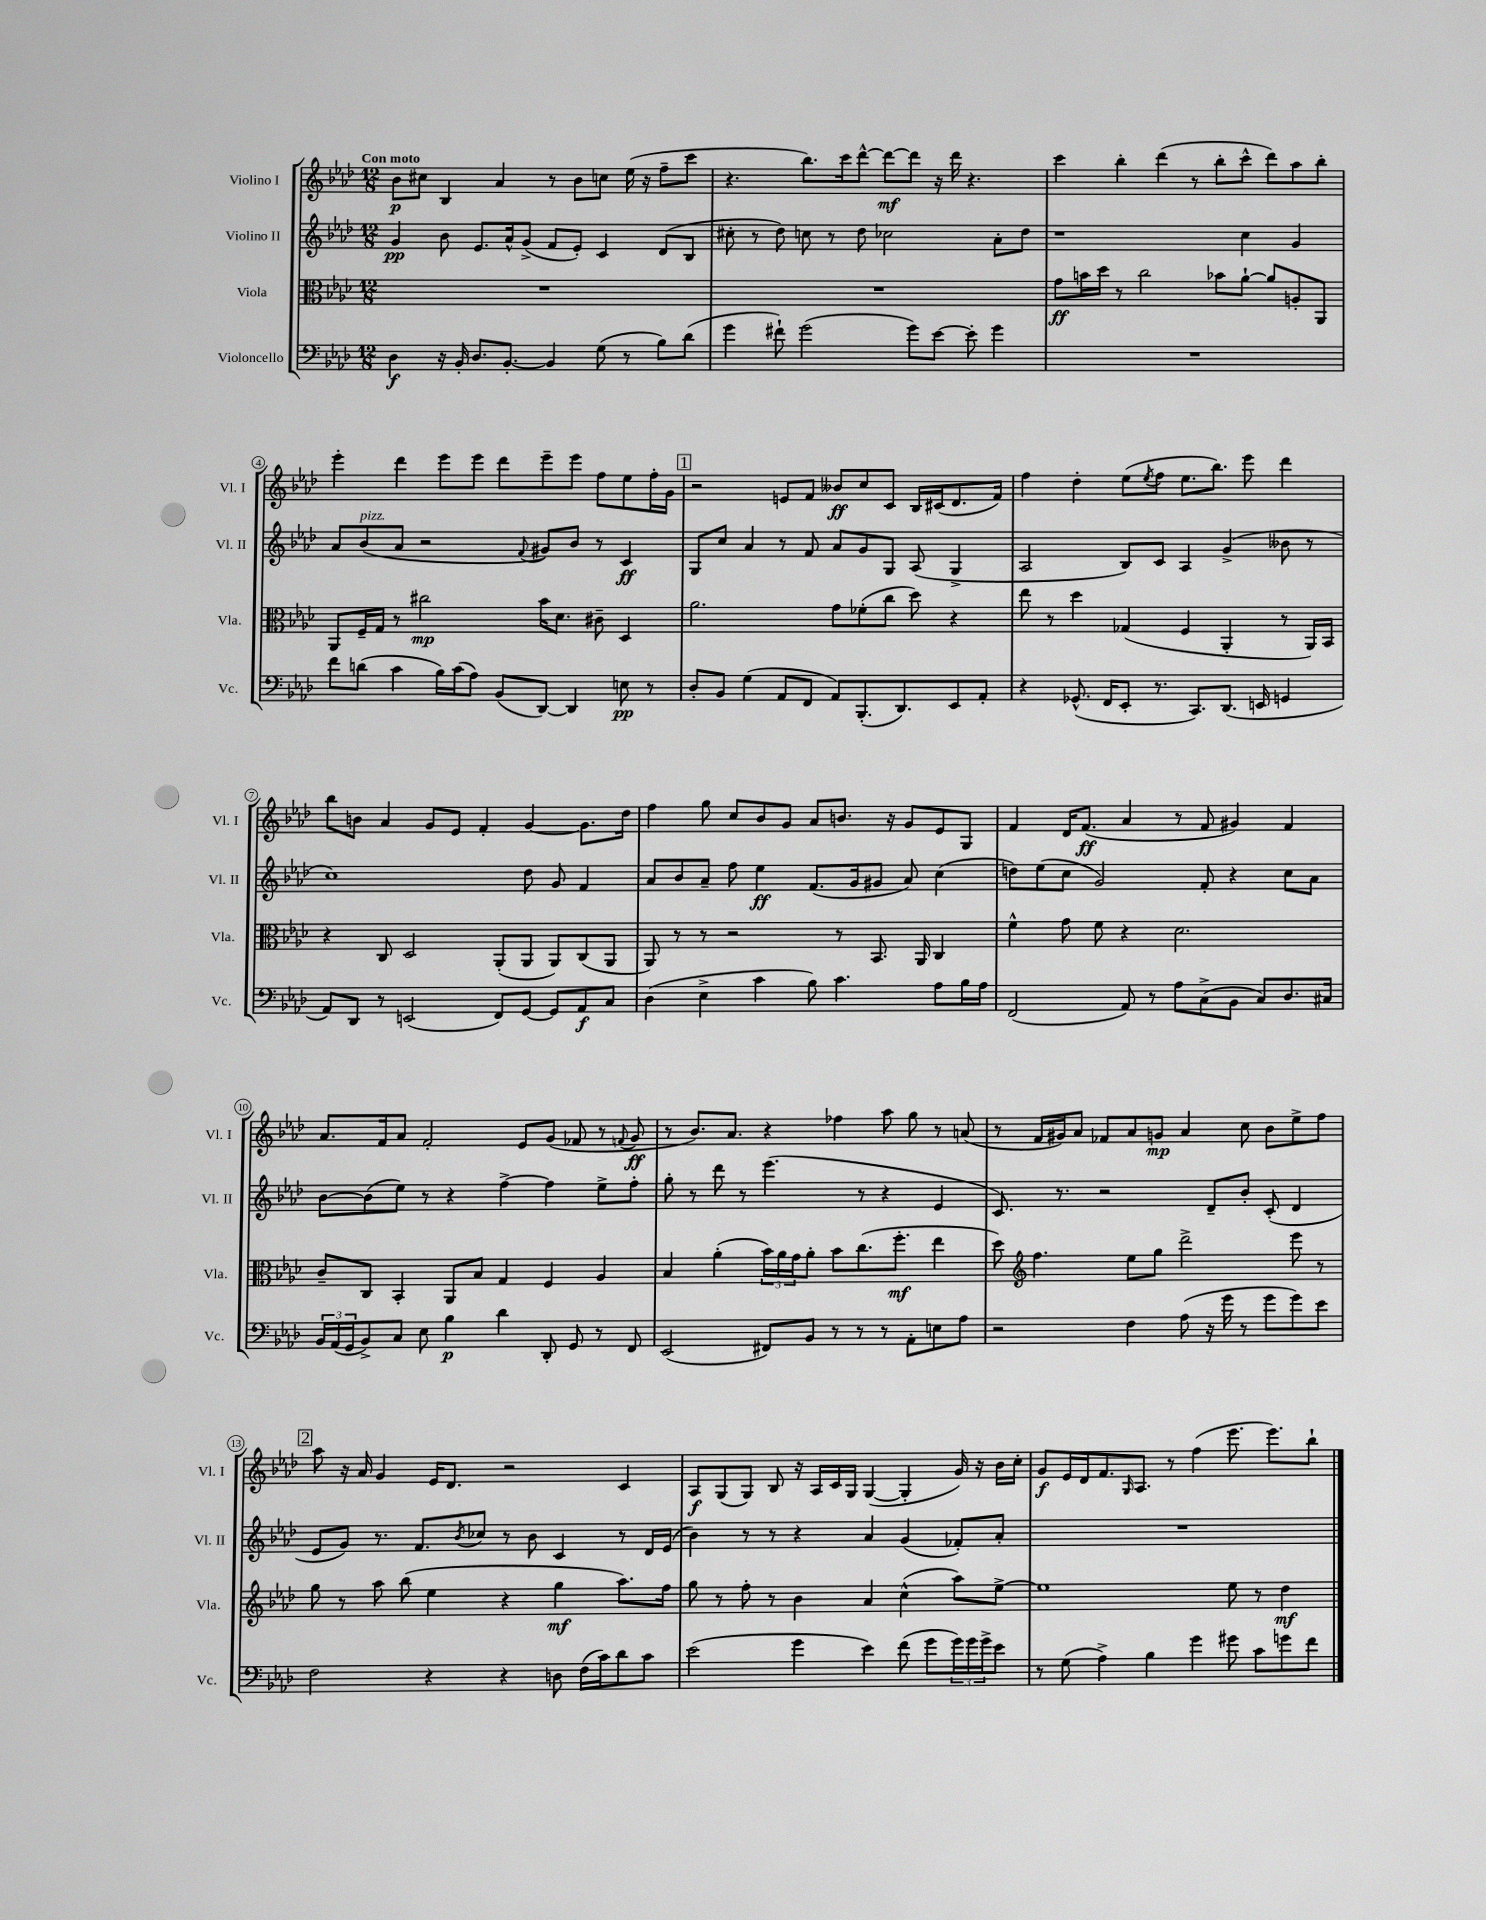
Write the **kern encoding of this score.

**kern	**dynam	**kern	**dynam	**kern	**dynam	**kern	**dynam
*part4	*part4	*part3	*part3	*part2	*part2	*part1	*part1
*staff4	*staff4	*staff3	*staff3	*staff2	*staff2	*staff1	*staff1
*I"Violoncello	*	*I"Viola	*	*I"Violino II	*	*I"Violino I	*
*I'Vc.	*	*I'Vla.	*	*I'Vl. II	*	*I'Vl. I	*
*clefF4	*	*clefC3	*	*clefG2	*	*clefG2	*
*k[b-e-a-d-]	*	*k[b-e-a-d-]	*	*k[b-e-a-d-]	*	*k[b-e-a-d-]	*
*M12/8	*	*M12/8	*	*M12/8	*	*M12/8	*
=1	=1	=1	=1	=1	=1	=1	=1
!	!	!	!	!	!	!LO:TX:a:B:t=Con moto	!
4D-\	f	1.r	.	4g/	pp	8b-\L	p
.	.	.	.	.	.	8cc#X\J	.
16r	.	.	.	8b-\	.	4B-/	.
16BB-'/	.	.	.	.	.	.	.
8.D-/L	.	.	.	8.e-/L	.	.	.
.	.	.	.	.	.	4a-/	.
[8.BB-'/J	.	.	.	16a-^^/k	.	.	.
.	.	.	.	(8g^/J	.	.	.
4BB-/]	.	.	.	8f/L	.	8r	.
.	.	.	.	8e-'/J)	.	8b-\L	.
(8G\	.	.	.	4c/	.	8ccn\J	.
8r	.	.	.	.	.	(16ee-\	.
.	.	.	.	.	.	16r	.
8B-\L)	.	.	.	(8d-/L	.	8ff~\L	.
(8d-\J	.	.	.	8B-/J	.	8ccc\J	.
=2	=2	=2	=2	=2	=2	=2	=2
4g\	.	1.r	.	8cc#X'\	.	4.r	.
.	.	.	.	8r	.	.	.
8f#X`\)	.	.	.	8dd-\)	.	.	.
(2g\	.	.	.	8ccn\	.	8.bb-\L)	.
.	.	.	.	8r	.	.	.
.	.	.	.	.	.	16ccc\k	.
.	.	.	.	8dd-\	.	[8ddd-^^\J	.
.	.	.	.	2cc-X\	.	8ddd-\L_	mf
8g\L)	.	.	.	.	.	8ddd-\J]	.
[8e-\J	.	.	.	.	.	16r	.
.	.	.	.	.	.	16ddd-\	.
8e-'\]	.	.	.	.	.	4.r	.
4g\	.	.	.	8a-'\L	.	.	.
.	.	.	.	8dd-\J	.	.	.
=3	=3	=3	=3	=3	=3	=3	=3
1.r	.	8g\L	ff	1r	.	4ccc\	.
.	.	16bn\L	.	.	.	.	.
.	.	16dd-\JJ	.	.	.	.	.
.	.	8r	.	.	.	4bb-'\	.
.	.	2cc\	.	.	.	.	.
.	.	.	.	.	.	(4ddd-\	.
.	.	.	.	.	.	8r	.
.	.	8b-X\L	.	.	.	8bb-'\L	.
.	.	[8a-`\J	.	4cc\	.	8ccc^^\J	.
.	.	8a-/L]	.	.	.	8ddd-\L)	.
.	.	8An'/	.	4g/	.	8aa-\	.
.	.	8AA-/J	.	.	.	8bb-'\J	.
!!LO:LB:g=z
=4	=4	=4	=4	=4	=4	=4	=4
8f\L	.	8AA-/L	.	8a-/L	.	4eee-'\	.
!	!	!	!	!LO:TX:a:i:t=pizz.	!	!	!
(8dn\J	.	16F~/L	.	(8b-/	.	.	.
.	.	16G/JJ	.	.	.	.	.
4c\	.	8r	.	8a-/J	.	4ddd-\	.
.	.	2cc#X\	mp	2r	.	.	.
16B-\LL)	.	.	.	.	.	8eee-\L	.
(16c\J	.	.	.	.	.	.	.
8A-\J)	.	.	.	.	.	8eee-\J	.
(8BB-/L	.	.	.	.	.	8ddd-\L	.
.	.	.	.	8qqf/	.	.	.
[8DD-/J)	.	16b-\KL	.	8g#X/L)	.	8eee-~\	.
.	.	8.d-\J	.	.	.	.	.
4DD-/]	.	.	.	8b-/J	.	8eee-\J	.
.	.	8c#X~\	.	8r	.	8ff\L	.
8En\	pp	4D-/	.	4c/	ff	8ee-\	.
8r	.	.	.	.	.	16ff'\L	.
.	.	.	.	.	.	16g\JJ	.
!!LO:REH:place=s1:t=1
=5	=5	=5	=5	=5	=5	=5	=5
8D-'/L	.	2.a-\	.	8G/L	.	2r	.
8BB-/J	.	.	.	8cc/J	.	.	.
(4G\	.	.	.	4a-/	.	.	.
8AA-/L	.	.	.	8r	.	8en/L	.
8FF/J	.	.	.	8f/	.	8f/J	.
8AA-/L)	.	8g\L	.	8a-/L	.	8b--X/L	ff
(8.BBB-'/	.	(8f-X'\	.	8g/	.	8cc/	.
.	.	8cc\J	.	8G/J	.	8c/J	.
8.DD-/)	.	.	.	.	.	.	.
.	.	8dd-\)	.	(8A-/	.	16B-/LL	.
.	.	.	.	.	.	(16c#X/J	.
8EE-/	.	4r	.	4G^/	.	8.d-/	.
8AA-'/J	.	.	.	.	.	.	.
.	.	.	.	.	.	16f/Jk)	.
=6	=6	=6	=6	=6	=6	=6	=6
4r	.	8ee-\	.	2A-/	.	4ff\	.
.	.	8r	.	.	.	.	.
(8.GG-X^^/	.	4dd-\	.	.	.	4dd-'\	.
16FF/KL	.	.	.	.	.	.	.
8EE-'/J	.	(4G-X/	.	8B-/L)	.	(8ee-\L	.
.	.	.	.	.	.	8qee-/	.
8.r	.	.	.	8c/J	.	8ff\J	.
.	.	4F/	.	4A-/	.	8.ee-\L	.
8.CC/L)	.	.	.	.	.	.	.
.	.	.	.	.	.	8.bb-\J)	.
(8.DD-/J	.	4AA-'/	.	(4g^/	.	.	.
.	.	.	.	.	.	8eee-\	.
16EEn/	.	.	.	.	.	.	.
4GGn/	.	8r	.	8b--X\	.	4ddd-\	.
.	.	16AA-/LL)	.	8r	.	.	.
.	.	16BB-/JJ	.	.	.	.	.
!!LO:LB:g=z
=7	=7	=7	=7	=7	=7	=7	=7
8AA-/L)	.	4r	.	1cc)	.	8bb-\L	.
8DD-/J	.	.	.	.	.	8bn\J	.
8r	.	8C/	.	.	.	4a-/	.
(2EEn/	.	2D-/	.	.	.	.	.
.	.	.	.	.	.	8g/L	.
.	.	.	.	.	.	8e-/J	.
.	.	.	.	.	.	4f'/	.
8FF/L)	.	(8AA-'/L	.	.	.	.	.
[8GG/J	.	8AA-/J	.	8dd-\	.	[4g/	.
8GG/L]	.	8AA-/L)	.	8g/	.	.	.
8AA-/	f	(8C/	.	4f/	.	8.g\L]	.
8C/J	.	8AA-/J	.	.	.	.	.
.	.	.	.	.	.	16dd-\Jk	.
=8	=8	=8	=8	=8	=8	=8	=8
(4D-\	.	8AA-/)	.	8a-/L	.	4ff\	.
.	.	8r	.	8b-/	.	.	.
4E-^\	.	8r	.	8a-~/J	.	8gg\	.
.	.	2r	.	8ff\	.	8cc/L	.
4c\	.	.	.	4ee-\	ff	8b-/	.
.	.	.	.	.	.	8g/J	.
8B-\)	.	.	.	(8.f/L	.	8a-/L	.
4.c\	.	8r	.	.	.	8.bn/J	.
.	.	.	.	16g/k	.	.	.
.	.	8.BB-/	.	8g#X/J	.	.	.
.	.	.	.	.	.	16r	.
.	.	.	.	8a-/)	.	8g/L	.
.	.	16AA-/	.	.	.	.	.
8A-\L	.	4C/	.	(4cc\	.	8e-/	.
16B-\L	.	.	.	.	.	8G/J	.
16A-\JJ	.	.	.	.	.	.	.
=9	=9	=9	=9	=9	=9	=9	=9
(2FF/	.	4f^^\	.	8ddn\L)	.	4f/	.
.	.	.	.	(8ee-\	.	.	.
.	.	8g\	.	8cc\J	.	16d-/KL	.
.	.	.	.	.	.	(8.f/J	ff
.	.	8f\	.	2g/)	.	.	.
8AA-/)	.	4r	.	.	.	4a-/	.
8r	.	.	.	.	.	.	.
8A-\L	.	2.d-\	.	.	.	8r	.
(8C^\	.	.	.	8f'/	.	8f/	.
8BB-\J	.	.	.	4r	.	4g#X/)	.
8C/L)	.	.	.	.	.	.	.
8.D-/	.	.	.	8cc\L	.	4f/	.
.	.	.	.	8a-\J	.	.	.
16C#X/Jk	.	.	.	.	.	.	.
!!LO:LB:g=z
=10	=10	=10	=10	=10	=10	=10	=10
24BB-/LL	.	8c~/L	.	[8b-\L	.	8.a-/L	.
(24AA-/	.	.	.	.	.	.	.
24GG/J	.	.	.	.	.	.	.
8BB-^/)	.	8C/J	.	(8b-\]	.	.	.
.	.	.	.	.	.	16f/k	.
8C/J	.	4BB-'/	.	8ee-\J)	.	8a-/J	.
8E-\	.	.	.	8r	.	2f'/	.
4B-\	p	8AA-/L	.	4r	.	.	.
.	.	8B-/J	.	.	.	.	.
4d-\	.	4G/	.	[4ff^\	.	.	.
.	.	.	.	.	.	8e-/L	.
8DD-'/	.	4F/	.	4ff\]	.	(8g/J	.
8GG/	.	.	.	.	.	8f-X/	.
8r	.	4A-/	.	8ee-^\L	.	8r	.
.	.	.	.	.	.	8qqfn/	.
8FF/	.	.	.	8ff'\J	.	8g/	ff
=11	=11	=11	=11	=11	=11	=11	=11
(2EE-/	.	4B-/	.	8gg'\	.	8r	.
.	.	.	.	8r	.	8.b-/L)	.
.	.	(4a-'\	.	8ddd-\	.	.	.
.	.	.	.	.	.	8.a-/J	.
.	.	.	.	8r	.	.	.
8FF#X/L)	.	24b-\LL)	.	(4.eee-\	.	4r	.
.	.	24a-\	.	.	.	.	.
.	.	24g\J	.	.	.	.	.
8BB-/J	.	8a-'\J	.	.	.	.	.
8r	.	8b-\L	.	.	.	4ff-X\	.
8r	.	(8.cc\	.	8r	.	.	.
8r	.	.	.	4r	.	8aa-\	.
.	.	8.ff'\J	mf	.	.	.	.
8AA-'\L	.	.	.	.	.	8gg\	.
8En\	.	4ee-\	.	4e-/	.	8r	.
8A-\J	.	.	.	.	.	(8an/	.
=12	=12	=12	=12	=12	=12	=12	=12
2r	.	8dd-\)	.	8.c/)	.	8r	.
*	*	*clefG2	*	*	*	*	*
.	.	4.ff\	.	.	.	16f/LL	.
.	.	.	.	8.r	.	16g#X/J)	.
.	.	.	.	.	.	8a-/J	.
.	.	.	.	2r	.	8f-X/L	.
4F\	.	8ee-\L	.	.	.	8a-/	.
.	.	8gg\J	.	.	.	8gn/J	mp
(8A-\	.	2ddd-^\	.	.	.	4a-/	.
16r	.	.	.	8d-~/L	.	.	.
16g\	.	.	.	.	.	.	.
8r	.	.	.	8b-'/J	.	8cc\	.
8g\L	.	.	.	(8c'/	.	8b-\L	.
8g\)	.	8eee-\	.	4d-/	.	8ee-^\	.
8e-\J	.	8r	.	.	.	8ff\J	.
!!LO:LB:g=z
!!LO:REH:place=s1:t=2
=13	=13	=13	=13	=13	=13	=13	=13
2F\	.	8gg\	.	8e-/L	.	8aa-\	.
.	.	8r	.	8g/J)	.	16r	.
.	.	.	.	.	.	16a-/	.
.	.	8aa-\	.	8.r	.	4g/	.
.	.	(8bb-\	.	.	.	.	.
.	.	.	.	8.f/L	.	.	.
4r	.	4ee-\	.	.	.	16e-/KL	.
.	.	.	.	.	.	8.d-/J	.
.	.	.	.	8qb-/	.	.	.
.	.	.	.	8cc-X/J	.	.	.
4r	.	4r	.	8r	.	2r	.
.	.	.	.	8b-\	.	.	.
8Dn\	.	4gg\	mf	4c/	.	.	.
(16F\LL	.	.	.	.	.	.	.
16c\J)	.	.	.	.	.	.	.
8d-\	.	8.aa-\L)	.	8r	.	4c/	.
8c\J	.	.	.	16d-/LL	.	.	.
.	.	16ff\Jk	.	(16e-/JJ	.	.	.
=14	=14	=14	=14	=14	=14	=14	=14
(2e-\	.	8gg\	.	4b-\)	.	8A-/L	f
.	.	8r	.	.	.	(8G/	.
.	.	8ff'\	.	8r	.	8G/J)	.
.	.	8r	.	8r	.	8B-/	.
4g\	.	4b-\	.	4r	.	16r	.
.	.	.	.	.	.	16A-/LL	.
.	.	.	.	.	.	16c/	.
.	.	.	.	.	.	16G/JJ	.
4e-\)	.	4a-/	.	4a-/	.	([4G/	.
(8f\	.	(4cc^^\	.	(4g/	.	4G'/]	.
8g\L	.	.	.	.	.	.	.
24g\L)	.	8aa-\L)	.	8f-X'/L)	.	16g/)	.
24g\	.	.	.	.	.	.	.
.	.	.	.	.	.	16r	.
24g^\J	.	.	.	.	.	.	.
8e-\J	.	[8ee-^\J	.	8a-'/J	.	16b-\LL	.
.	.	.	.	.	.	16cc'\JJ	.
=15	=15	=15	=15	=15	=15	=15	=15
8r	.	1ee-]	.	1.r	.	8g/L	f
(8G\	.	.	.	.	.	16e-/L	.
.	.	.	.	.	.	16d-/J	.
4A-^\)	.	.	.	.	.	8.f/	.
.	.	.	.	.	.	16qqG/	.
.	.	.	.	.	.	8.A-/J	.
4B-\	.	.	.	.	.	.	.
.	.	.	.	.	.	8r	.
4g\	.	.	.	.	.	(4ff\	.
8g#X\	.	8ee-\	.	.	.	8.eee-\	.
8c\L	.	8r	.	.	.	.	.
.	.	.	.	.	.	8.eee-\L)	.
8gn\	.	4dd-\	mf	.	.	.	.
8f\J	.	.	.	.	.	8bb-`\J	.
==	==	==	==	==	==	==	==
*-	*-	*-	*-	*-	*-	*-	*-
